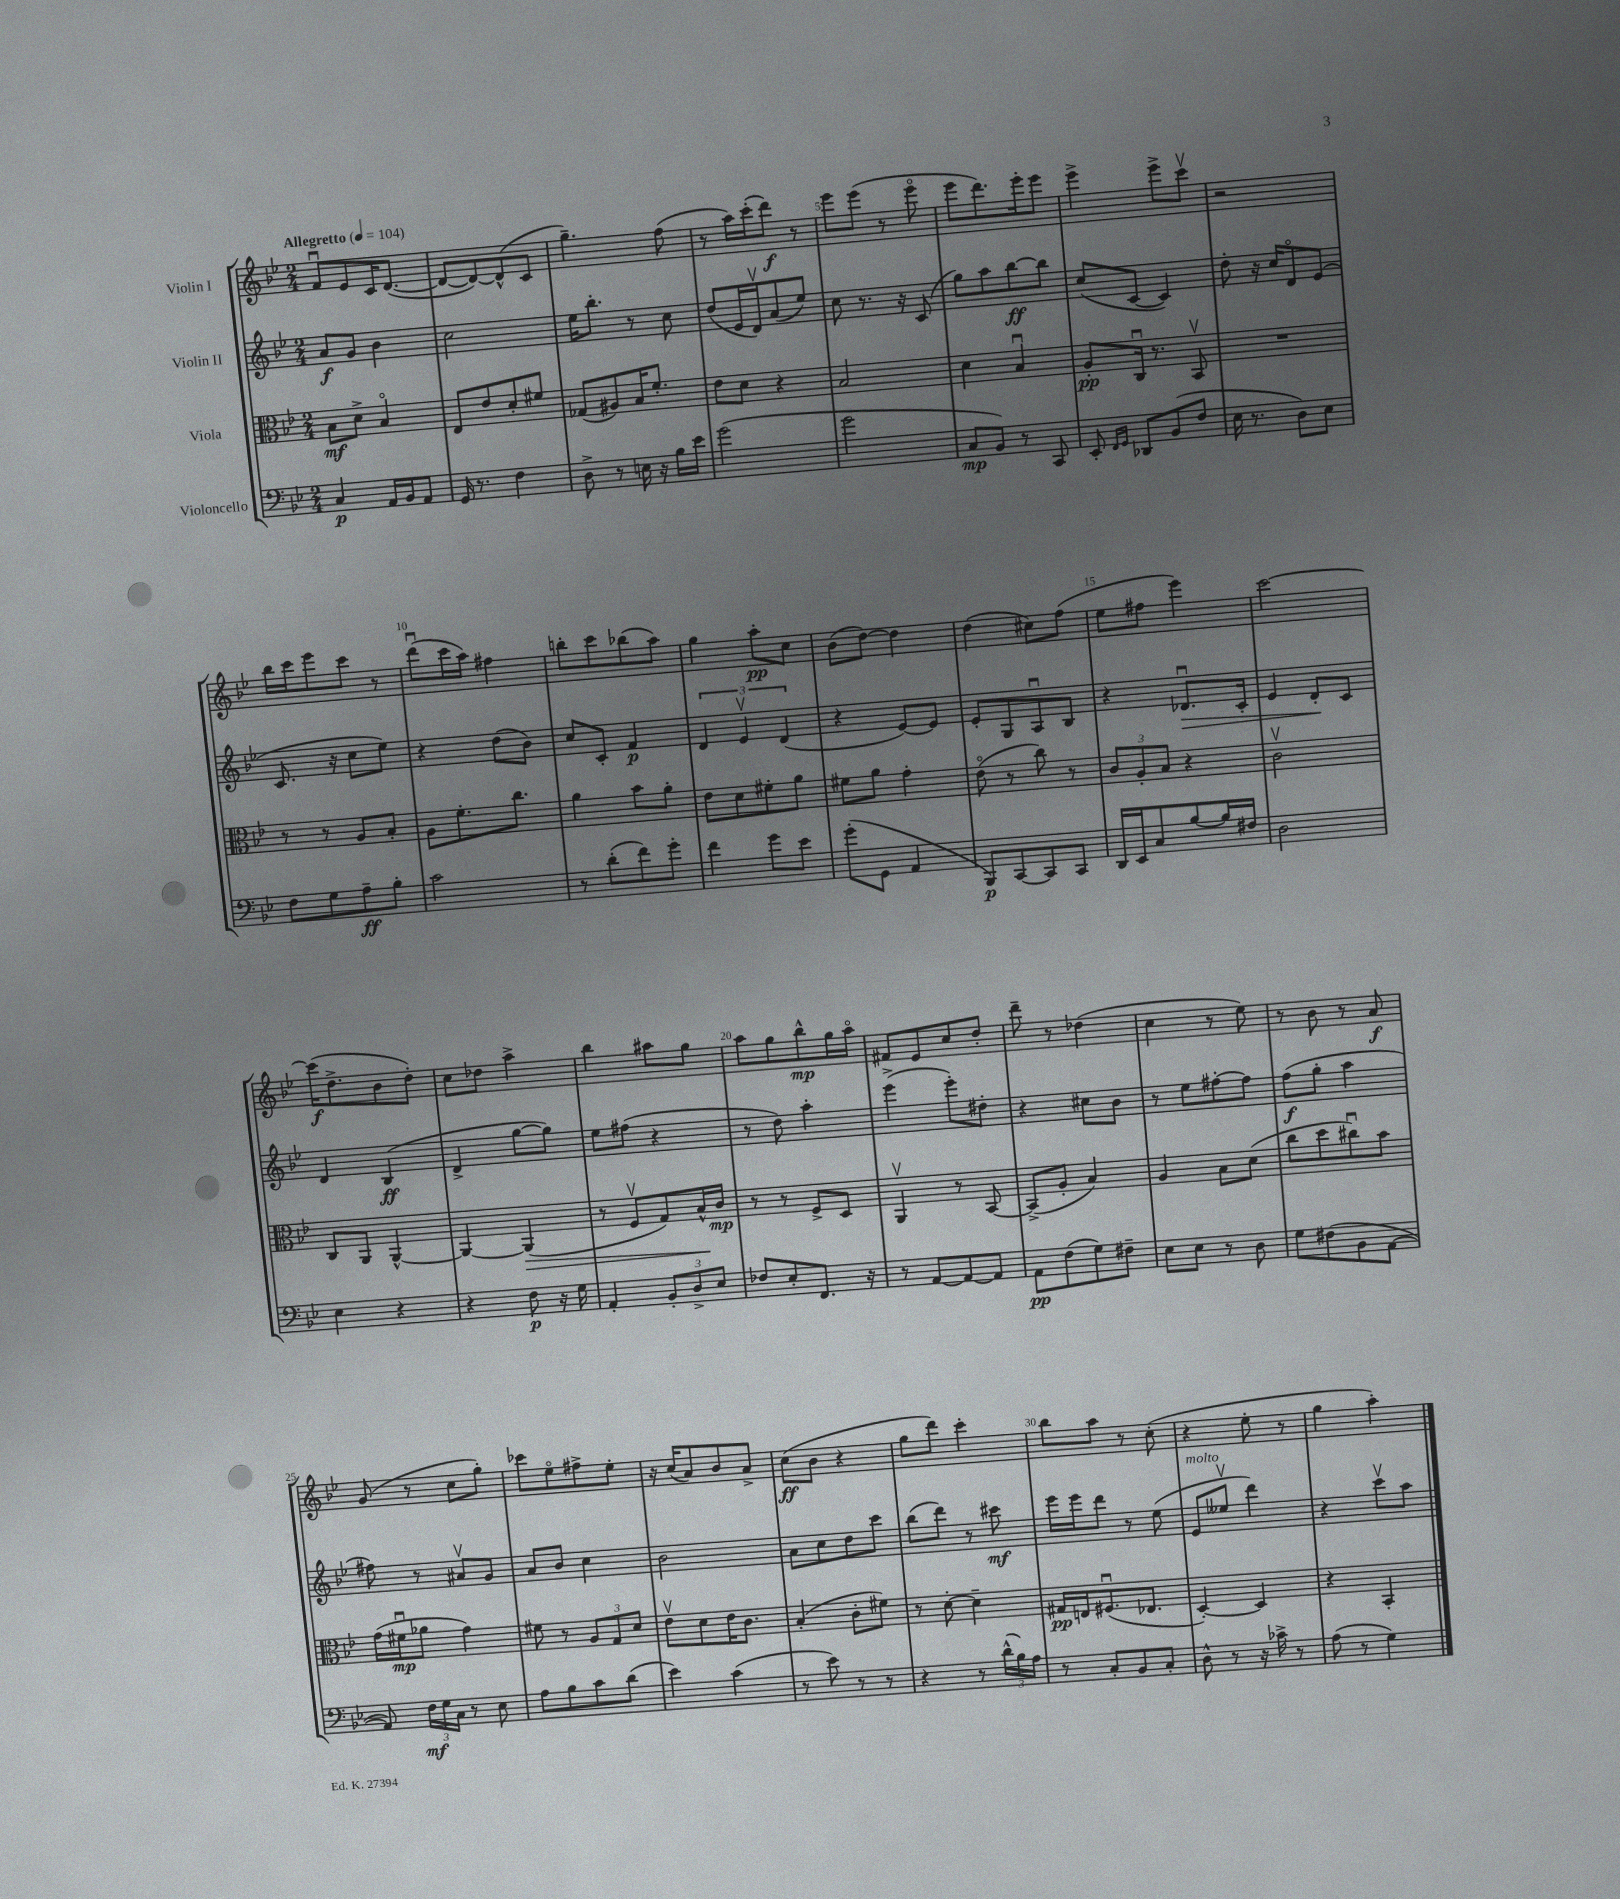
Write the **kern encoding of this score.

**kern	**dynam	**kern	**dynam	**kern	**dynam	**kern	**dynam
*part4	*part4	*part3	*part3	*part2	*part2	*part1	*part1
*staff4	*staff4	*staff3	*staff3	*staff2	*staff2	*staff1	*staff1
*I"Violoncello	*	*I"Viola	*	*I"Violin II	*	*I"Violin I	*
*clefF4	*	*clefC3	*	*clefG2	*	*clefG2	*
*k[b-e-]	*	*k[b-e-]	*	*k[b-e-]	*	*k[b-e-]	*
*M2/4	*	*M2/4	*	*M2/4	*	*M2/4	*
*MM104	*	*MM104	*	*MM104	*	*MM104	*
=1	=1	=1	=1	=1	=1	=1	=1
!	!	!	!	!	!	!LO:TX:a:B:t=Allegretto	!
4C/	p	8B-\L	mf	8a/L	f	8fu/L	.
.	.	8d^\J	.	8g/J	.	8e-/	.
16AA/LL	.	4B-/	.	4b-\	.	16c/K	.
16BB-/J	.	.	.	.	.	([8.d/J	.
8AA/J	.	.	.	.	.	.	.
=2	=2	=2	=2	=2	=2	=2	=2
16GG/	.	8E-/L	.	2cc\	.	8d/L_	.
8.r	.	.	.	.	.	.	.
.	.	8e-/	.	.	.	8d/_)	.
4F\	.	8d'/	.	.	.	(8d^^/]	.
.	.	8f#X/J	.	.	.	8c/J	.
=3	=3	=3	=3	=3	=3	=3	=3
8D^\	.	(8G-X/L	.	16ee-\KL	.	4.gg~\)	.
.	.	.	.	8.bb-'\J	.	.	.
8r	.	8A#X/)	.	.	.	.	.
16En\	.	16B-/K	.	8r	.	.	.
16r	.	8.f'/J	.	.	.	.	.
16B-\LL	.	.	.	8cc\	.	(8ff\	.
16e-\JJ	.	.	.	.	.	.	.
=4	=4	=4	=4	=4	=4	=4	=4
(2g\	.	8e-\L	.	(8dd/L	.	8r	.
.	.	8d\J	.	16e-/L	.	16aa\LL)	.
.	.	.	.	16dv/J)	.	(16ccc'\J	.
.	.	4r	.	(8a/	.	8ddd\J)	f
.	.	.	.	8ee-/J)	.	8r	.
=5	=5	=5	=5	=5	=5	=5	=5
2g\	.	2B-/	.	8cc\	.	8eee-\L	.
.	.	.	.	8.r	.	(8eee-\J	.
.	.	.	.	.	.	8r	.
.	.	.	.	16r	.	.	.
.	.	.	.	(8c/	.	8eee-\	.
=6	=6	=6	=6	=6	=6	=6	=6
8C/L	mp	4d\	.	8gg\L)	.	8eee-\L	.
8BB-/J)	.	.	.	8aa\	.	8.ddd\)	.
8r	.	4B-u/	.	[8bb-\	ff	.	.
.	.	.	.	.	.	16eee-'\k	.
8CC/	.	.	.	8bb-\J]	.	8eee-\J	.
=7	=7	=7	=7	=7	=7	=7	=7
8EE-'/	.	8A'/L	pp	(8cc/L	.	4eee-^\	.
16qqFF/LL	.	.	.	.	.	.	.
16qqGG/JJ	.	.	.	.	.	.	.
8DD-X/L	.	16Cu/Jk	.	[8c/J	.	.	.
.	.	8.r	.	.	.	.	.
(8BB-/	.	.	.	4c/])	.	8eee-^\L	.
8F/J	.	8BB-v/	.	.	.	8cccv\J	.
=8	=8	=8	=8	=8	=8	=8	=8
16E-\	.	2r	.	8dd'\	.	2r	.
8.r	.	.	.	.	.	.	.
.	.	.	.	16r	.	.	.
.	.	.	.	16cc/KL	.	.	.
8D\L)	.	.	.	8d/	.	.	.
8E-\J	.	.	.	(8e-/J	.	.	.
!!LO:LB:g=z
=9	=9	=9	=9	=9	=9	=9	=9
8F\L	.	8r	.	8.c/	.	16bb-\LL	.
.	.	.	.	.	.	16ccc\J	.
8G\	.	8r	.	.	.	8eee-\	.
.	.	.	.	16r	.	.	.
8A~\	ff	8A/L	.	8cc\L	.	8ccc\J	.
8B-'\J	.	8B-'/J	.	8ee-\J)	.	8r	.
=10	=10	=10	=10	=10	=10	=10	=10
2c\	.	8A\L	.	4r	.	(8dddu\L	.
.	.	8.f'\	.	.	.	16ccc\L	.
.	.	.	.	.	.	16aa\JJ)	.
.	.	.	.	(8dd\L	.	4ff#X\	.
.	.	8.cc\J	.	.	.	.	.
.	.	.	.	8b-\J)	.	.	.
=11	=11	=11	=11	=11	=11	=11	=11
8r	.	4a\	.	8cc/L	.	8bbn'\L	.
(8d'\L	.	.	.	8c'/J	.	8ccc\	.
8f\)	.	8b-\L	.	4f/	p	(8bb-X\	.
8g'\J	.	8a'\J	.	.	.	8aa\J)	.
=12	=12	=12	=12	=12	=12	=12	=12
4f\	.	8e-\L	.	6d/	.	4gg\	.
.	.	8d\	.	.	.	.	.
.	.	.	.	6e-v/	.	.	.
8g\L	.	8f#X'\	.	.	.	8aa'\L	pp
.	.	.	.	(6d/	.	.	.
8e-\J	.	8a\J	.	.	.	8cc\J	.
=13	=13	=13	=13	=13	=13	=13	=13
(8g'\L	.	8f#X\L	.	4r	.	(8b-\L	.
8GG\J	.	8a\J	.	.	.	[8dd\J)	.
4AA/	.	4g'\	.	[8e-/L)	.	4dd\]	.
.	.	.	.	8e-/J]	.	.	.
=14	=14	=14	=14	=14	=14	=14	=14
8BBB-/L)	p	(8e-\	.	8e-'/L	.	(4dd\	.
[8CC/	.	8r	.	8G/	.	.	.
8CC/]	.	8cc\)	.	8Au/	.	8cc#X\L)	.
8CC/J	.	8r	.	8B-/J	.	(8ff\J	.
=15	=15	=15	=15	=15	=15	=15	=15
16DD/LL	.	12c/L	.	4r	.	8ee-\L	.
16EE-/J	.	.	.	.	.	.	.
.	.	12A'/	.	.	.	.	.
8C/	.	.	.	.	.	8ff#X\J	.
.	.	12B-/J	.	.	.	.	.
!	!	!	!	!	!LO:HP:b	!	!
[8B-/	.	4r	.	8.d-Xu/L	>	4eee-\)	.
16B-/L]	.	.	.	.	.	.	.
16F#X/JJ	.	.	.	16c'/Jk	.	.	.
=16	=16	=16	=16	=16	=16	=16	=16
2D\	.	2cv\	.	4e-/	.	[2ccc\	.
.	.	.	.	8d'/L	.	.	.
.	.	.	.	8c/J	]	.	.
!!LO:LB:g=z
=17	=17	=17	=17	=17	=17	=17	=17
4E-\	.	8C/L	.	4d/	.	(16ccc\KL]	f
.	.	.	.	.	.	8.dd^\	.
.	.	8AA/J	.	.	.	.	.
4r	.	[4AA^^/	.	(4B-/	ff	8b-\	.
.	.	.	.	.	.	8dd'\J)	.
=18	=18	=18	=18	=18	=18	=18	=18
4r	.	4AA/_	.	4d^/	.	8cc\L	.
.	.	.	.	.	.	8dd-X\J	.
!	!	!	!LO:HP:b	!	!	!	!
8F\	p	(4AA/]	>	[8gg\L	.	4aa^\	.
16r	.	.	.	8gg\J])	.	.	.
16G\	.	.	.	.	.	.	.
=19	=19	=19	=19	=19	=19	=19	=19
4AA'/	.	8r	.	8ee-\L	.	4bb-\	.
.	.	8Fv/L	.	(8ff#X\J	.	.	.
12BB-'/L	.	8G/)	.	4r	.	8aa#X\L	.
12D^/	.	.	.	.	.	.	.
.	.	16B-^^/L	.	.	.	8gg\J	.
12E-/J	.	.	.	.	.	.	.
.	.	16c/JJ	] mp	.	.	.	.
=20	=20	=20	=20	=20	=20	=20	=20
8F-X/L	.	8r	.	8r	.	8aa\L	.
8E-'/	.	8r	.	8dd\)	.	8gg\	.
8.FF/J	.	8F^/L	.	4aa'\	.	8bb-^^\	mp
.	.	8D/J	.	.	.	16gg\L	.
16r	.	.	.	.	.	16aa\JJ	.
=21	=21	=21	=21	=21	=21	=21	=21
8r	.	4AAv/	.	(4eee-^\	.	8f#X/L	.
[8AA/L	.	.	.	.	.	8e-/	.
8AA/_	.	8r	.	8eee-'\L)	.	8cc/	.
8AA/J]	.	[8BB-/	.	8dd#X'\J	.	8dd'/J	.
=22	=22	=22	=22	=22	=22	=22	=22
8AA\L	pp	(8BB-^/L]	.	4r	.	8ddd~\	.
(8F\	.	8A'/J	.	.	.	8r	.
8G\)	.	4B-/)	.	8cc#X\L	.	(4dd-X\	.
8F#X~\J	.	.	.	8b-\J	.	.	.
=23	=23	=23	=23	=23	=23	=23	=23
8E-\L	.	4A/	.	8r	.	4cc\	.
8E-\J	.	.	.	8ee-\L	.	.	.
8r	.	8B-\L	.	[8ff#X'\	.	8r	.
8D\	.	(8d\J	.	8ff#\J]	.	8ee-\)	.
=24	=24	=24	=24	=24	=24	=24	=24
8G\L	.	8cc\L	.	(8ff\L	f	8r	.
(8F#X\	.	8dd\	.	8gg'\J	.	8b-\	.
8BB-\	.	8cc#Xu\)	.	4aa\	.	8r	.
[8AA\J	.	8b-\J	.	.	.	8a/	f
!!LO:LB:g=z
=25	=25	=25	=25	=25	=25	=25	=25
8AA/])	.	(16g\LL	.	8ff#X\)	.	(8g/	.
.	.	16f#Xu\J	mp	.	.	.	.
24F\LL	mf	8a-X\J	.	8r	.	8r	.
24G\	.	.	.	.	.	.	.
24C\JJ	.	.	.	.	.	.	.
8r	.	4g\)	.	8a#Xv/L	.	8cc\L	.
8E-\	.	.	.	8g/J	.	8gg'\J)	.
=26	=26	=26	=26	=26	=26	=26	=26
8A\L	.	8f#X\	.	8a/L	.	8ccc-X\L	.
8B-\	.	8r	.	8b-/J	.	8ee-\	.
8c\	.	12A/L	.	4cc\	.	8ff#X^\	.
.	.	12G/	.	.	.	.	.
(8d\J	.	.	.	.	.	8ee-'\J	.
.	.	12d/J	.	.	.	.	.
=27	=27	=27	=27	=27	=27	=27	=27
4e-\)	.	8e-v\L	.	2b-\	.	16r	.
.	.	.	.	.	.	(16cc/KL	.
.	.	8d\	.	.	.	8a/)	.
(4c\	.	16e-\K	.	.	.	8b-/	.
.	.	8.c\J	.	.	.	.	.
.	.	.	.	.	.	8a^/J	.
=28	=28	=28	=28	=28	=28	=28	=28
8r	.	(4B-'/	.	8a\L	.	(8cc\L	ff
8e-\)	.	.	.	8cc\	.	8b-\J	.
8r	.	8c'\L	.	8dd\	.	4r	.
8r	.	8f#X\J)	.	8ccc\J	.	.	.
=29	=29	=29	=29	=29	=29	=29	=29
4r	.	8r	.	(8bb-\L	.	8gg\L	.
.	.	[8d'\	.	8ddd\J)	.	8ddd\J)	.
8r	.	4d~\]	.	8r	.	4ccc'\	.
(24d^^\LL	.	.	.	8ccc#X\	mf	.	.
24B-\)	.	.	.	.	.	.	.
24A\JJ	.	.	.	.	.	.	.
=30	=30	=30	=30	=30	=30	=30	=30
8r	.	16G#X/LL	pp	16eee-\LL	.	8bb-\L	.
.	.	16En/J	.	16eee-\J	.	.	.
8C'/L	.	(8.F#Xu/	.	8ddd\J	.	8aa\J	.
8BB-/	.	.	.	8r	.	8r	.
.	.	8.E-X/J	.	.	.	.	.
8C'/J	.	.	.	(8ee-\	.	(8cc'\	.
=31	=31	=31	=31	=31	=31	=31	=31
!	!	!	!	!LO:TX:a:i:t=molto	!	!	!
8D^^\	.	[4D'/)	.	8e-/L	.	4r	.
8r	.	.	.	8ee--Xv/J	.	.	.
16r	.	4D/]	.	4ddd\)	.	8ee-'\	.
16c-X^\	.	.	.	.	.	.	.
8r	.	.	.	.	.	8r	.
=32	=32	=32	=32	=32	=32	=32	=32
(8A\	.	4r	.	4r	.	4gg\	.
8r	.	.	.	.	.	.	.
4G\)	.	4BB-'/	.	8cccv\L	.	4aa'\)	.
.	.	.	.	8aa\J	.	.	.
==	==	==	==	==	==	==	==
*-	*-	*-	*-	*-	*-	*-	*-
